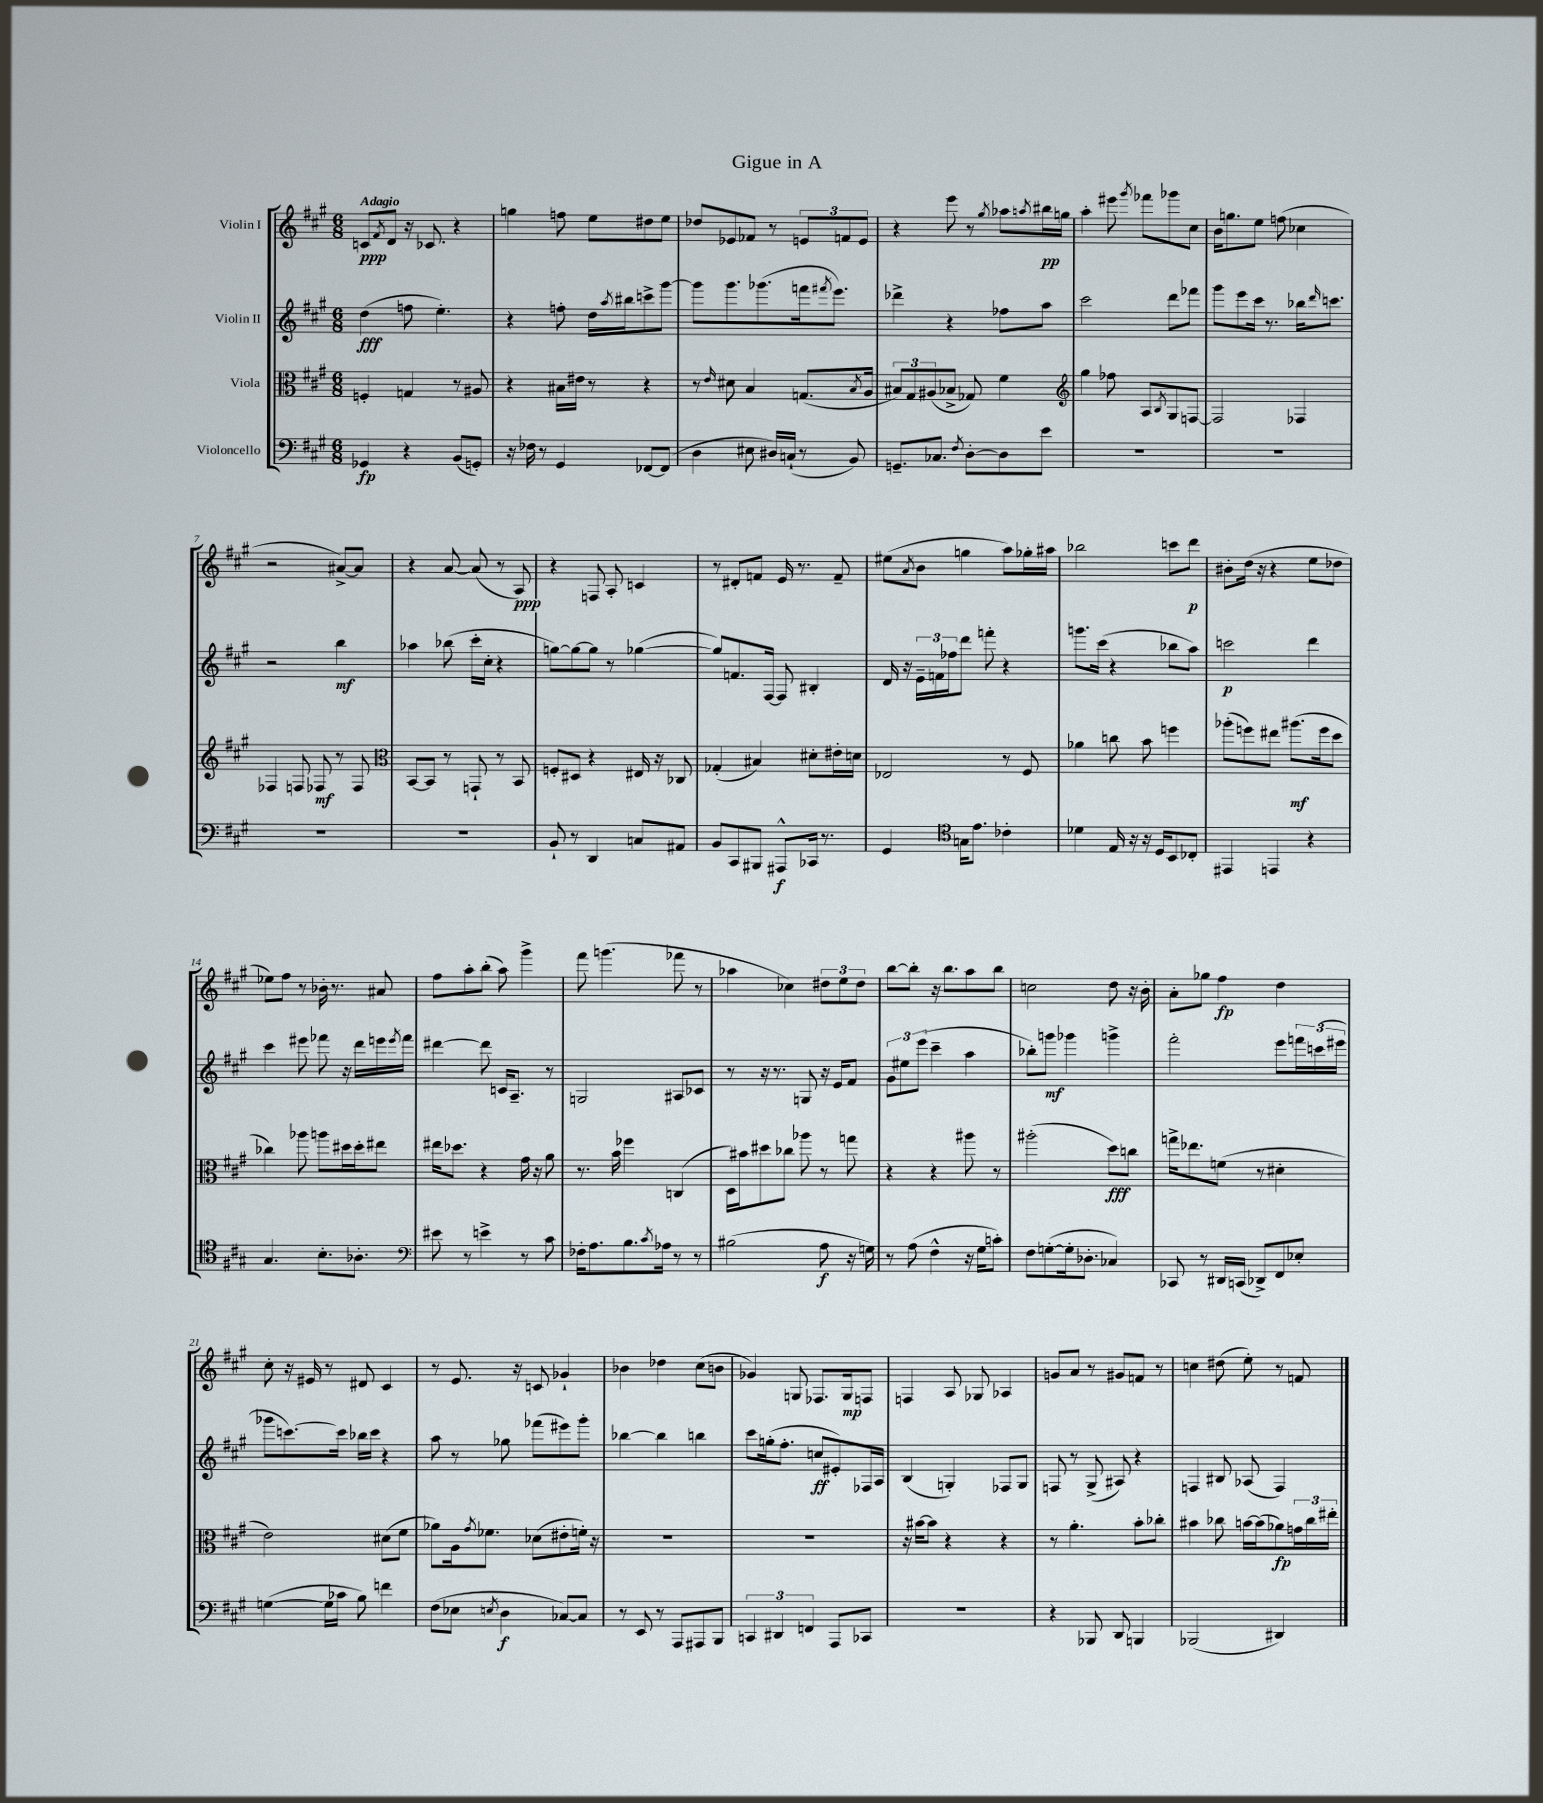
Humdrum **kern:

**kern	**kern	**kern	**kern
*staff4	*staff3	*staff2	*staff1
*clefF4	*clefC3	*clefG2	*clefG2
*k[f#c#g#]	*k[f#c#g#]	*k[f#c#g#]	*k[f#c#g#]
*M6/8	*M6/8	*M6/8	*M6/8
4GG-/	4F'/	(4dd\	8c/L
.	.	.	8qf#/
.	.	.	8d/J
4r	4G/	8ff\	16r
.	.	.	8.c-/
.	.	4.ee'\)	.
(8BB/L	8r	.	4r
8GG'/J)	8A#/	.	.
=	=	=	=
16r	4r	4r	4gg\
16F-\	.	.	.
8r	.	.	.
4GG#/	16B#\LL	8ff'\	8ff\
.	16e#\JJ	.	.
.	8r	16dd\LL	8ee\L
.	.	8qaa/	.
.	.	16bb#\J	.
[8FF-/L	4r	8ccc^\	8dd#\
(8FF-/]J	.	[8ggg#\J	8ee\J
=	=	=	=
4D\	8r	8ggg#\]L	8dd-/L
.	16qqe/	.	.
.	8d#\	8.ggg#\	8e-/
8E#\	4B/	.	8f-/J
.	.	(8.ggg-\	.
16D#/LL)	.	.	8r
(16C`/JJ	.	.	.
8r	(8.G/L	16fff\k	12e/L
.	.	8qfff#/	.
.	.	8.eee\J)	.
.	.	.	12f/
8BB/)	.	.	.
.	.	.	12e/J
.	8qB/	.	.
.	16A/Jk	.	.
=	=	=	=
8.GG~/L	12B#/L)	4ddd-^\	4r
.	12G#/	.	.
.	(12A#/	.	.
8.C-/J	.	.	.
.	8B-^/J	4r	8eee\
8qF#/	.	.	.
[8D'\L	8G-/)	.	8r
.	.	.	8qgg#/
8D\]	4f#\	8ff-\L	8aa-\L
.	.	.	8qaa/
8e\J	.	8aa\J	16bb#\L
.	.	.	16gg\JJ
=	=	=	=
*	*clefG2	*	*
2.r	4gg#\	2ccc#\	4aa'\
.	8ff-\	.	8eee#\
.	.	.	8qggg#/
.	8A/L	.	8fff-\L
.	8qB/	.	.
.	8G#/	8ddd\L	8ggg-\
.	[8F/J	8fff-\J	8cc#\J
=	=	=	=
2.r	2F/]	8ggg#\L	16b\LK
.	.	.	8.gg\
.	.	8eee\	.
.	.	16ccc#\Jk	8ee\J
.	.	8.r	.
.	.	.	(8ff\
.	4F-/	16bb-\LK	4cc-\
.	.	16qqddd/	.
.	.	8.ccc\J	.
=	=	=	=
2.r	4F-/	2r	2r
.	8F/	.	.
.	8F-/	.	.
.	8r	4bb\	[8a#^/L)
.	8F-/	.	8a#/]J
=	=	=	=
*	*clefC3	*	*
2.r	[8BB/L	4aa-\	4r
.	8BB/]J	.	.
.	8r	(8bb-\	[8a/
.	8GG`/	16ccc#'\LL	(8a/]
.	.	16cc#'\JJ	.
.	8r	4r	8r
.	8BB/	.	8A/)
=	=	=	=
8BB`/	8F'/L	[8gg\L)	4r
8r	8D#/J	8gg\_	.
4DD/	4r	8gg\]J	8F/
.	.	8r	8A'/
8C/L	16E#/	([4gg-\	4c/
.	16r	.	.
8AA#/J	8C-/	.	.
=	=	=	=
8BB/L	(4G-'/	8gg-/]L)	8r
8CC#/	.	8.f/	8d#'/L
8BBB#/J	4B#/)	.	8f/J
.	.	[16F#/Jk	.
8AAA#^^/L	.	8F#/]	16e/
.	.	.	8.r
16CC-/Jk	8d#'\L	4B#'/	.
8.r	.	.	.
.	16e#'\L	.	8f~/
.	16d\JJ	.	.
=	=	=	=
4GG#/	2E-/	16d/	(8ee#\L
.	.	16r	.
.	.	.	8qa/
.	.	24e~\LL	8b\J
.	.	24f\	.
.	.	24ff-\J	.
*clefC4	*	*	*
16G\LK	.	8ddd\J	4gg\
8.e\J	.	.	.
.	.	8fff'\	.
4c-'\	8r	4r	8aa\L)
.	8F#/	.	16gg-'\L
.	.	.	16aa#\JJ
=	=	=	=
4d-\	4a-\	8.ggg\L	2bb-\
.	.	(16ccc#\Jk	.
16E/	8cc\	4r	.
16r	.	.	.
16r	8b\	.	.
16D/LK	.	.	.
8BB/	4ff\	8bb-\L	8ccc\L
8C-'/J	.	8aa\J)	8ddd\J
=	=	=	=
4EE#/	(8aa-'\L	2ccc\	8b#'\L
.	8ff\)	.	(16dd\Jk
.	.	.	16r
4EE/	8ee#\J	.	4r
.	(8.aa#\L	.	.
4r	.	4ddd\	8ee\L
.	16ff\k	.	.
.	8dd\J	.	8dd-\J
=	=	=	=
4.G#/	4cc-\)	4ccc#\	8ee-\L)
.	.	.	8ff#\J
.	8aa-\	8eee#\	8r
8.B'\L	8aa\L	8fff-\	16b-'\
.	.	.	8.r
.	16dd#\L	16r	.
8.A-'\J	16dd#'\J	16ddd\LL	.
.	8ee#\J	16eee\	8a#/
.	.	8qeee/	.
.	.	16fff-\JJ	.
=	=	=	=
*clefF4	*	*	*
8e#\	16ee#\LK	[4ddd#\	8ff#\L
.	8.dd-\J	.	.
8r	.	.	8aa'\
4e^\	4r	8ddd#\]	(8bb'\J
.	.	16c/LK	8aa\)
.	.	8.A~/J	.
8r	16g#\	.	4ggg#^\
.	16r	.	.
8c#\	8a\	8r	.
=	=	=	=
16F-'\LK	8.r	2G/	8fff#\
8.A\	.	.	.
.	.	.	(4.ggg\
.	16b\	.	.
8.B\	4ff-\	.	.
8qc#/	.	.	.
16A-\Jk	.	.	.
8r	(4C/	8A#/L	8fff-\
8r	.	8c-/J	8r
=	=	=	=
(2B#\	16D\LL)	8r	4aa-\
.	16b#\J	.	.
.	8dd#\	16r	.
.	.	8.r	.
.	8cc-\J	.	4cc-\)
.	8aa-\	8G/	.
8A\	8r	16r	12dd#\L
.	.	16e/LK	.
.	.	.	12ee\
16r	8gg\	8f#/J	.
.	.	.	12dd#\J
16G\)	.	.	.
=	=	=	=
8r	4r	12g#\L	[8bb\L
.	.	12ee#\	.
(8A\	.	.	8bb'\]J
.	.	(12eee\J	.
4F#^^\	4r	4ccc#~\	16r
.	.	.	8.bb\L
16r	8aa#\	4aa\	8aa\
16G#\LK	.	.	.
8c'\J)	8r	.	8bb\J
=	=	=	=
8F#\L	(2aa#'\	8bb-'\L)	2cc\
([8G'\	.	8ggg\J	.
16G'\]k	.	4ggg-\	.
8.D-'\J	.	.	.
4C-/)	8dd\L)	4ggg^\	8dd\
.	8cc\J	.	16r
.	.	.	16b'\
=	=	=	=
8CC-/	16gg^\LK	2fff#'\	8a'\L
.	8.ee-\	.	.
8r	.	.	8gg-\J
16DD#/LL	(8f\J	.	4ff#\
(16CC/JJ	.	.	.
8DD-^/L)	8r	.	.
8FF#/	4d#'\	8eee\L	4dd\
8E-'/J	.	24fff\L	.
.	.	(24ccc\	.
.	.	24eee#\JJ	.
=	=	=	=
([4G\	2e\)	8ggg-\L	8cc#'\
.	.	[8.ccc\)	16r
.	.	.	16e#/
16G\]LL	.	.	8r
16c-\JJ	.	16ccc\]Jk	.
8B\)	.	16bb-\LL	8d#/
.	.	16ccc\JJ	.
4f\	(8d#\L	4r	4c#/
.	8f#\J	.	.
=	=	=	=
(8F#\L	8a-\L)	8aa\	8r
8E-\J	16A\k	8r	8.e/
.	8qg#/	.	.
.	8.f-\J	.	.
8qE/	.	.	.
4D\	.	8gg-\	.
.	.	.	16r
.	(8d-\L	(8fff-\L	8c/
[8C-/L)	8e#'\	8eee#\)	4g-`/
8C-/]J	16f'\Jk)	8ggg#'\J	.
.	16r	.	.
=	=	=	=
8r	2.r	[4bb-\	4b-\
8EE/	.	.	.
8r	.	4bb-\]	4dd-\
8AAA/L	.	.	.
8AAA#/	.	4bb\	(8cc#\L
8BBB/J	.	.	8b\J
=	=	=	=
6CC/	2.r	8ccc#\L	4g-/)
.	.	(16gg'\k	.
6DD#/	.	.	.
.	.	8.ff#'\J	.
.	.	.	8G/
6FF/	.	.	.
.	.	8cc/L	8.F-/L
8AAA/L	.	8e#'/)	.
.	.	.	16G/k
8CC-/J	.	16F-/L	8F/J
.	.	16A/JJ	.
=	=	=	=
2.r	16r	(4B/	4F/
.	[16b#\LK	.	.
.	8b#\]J	.	.
.	4r	4G'/)	8A/
.	.	.	8G-/
.	4r	8F-/L	4A-/
.	.	8G/J	.
=	=	=	=
4r	8r	8F/	8g/L
.	4.a'\	8r	8a/J
8BBB-/	.	(8G#^/	8r
8DD/	.	8A#/)	8g#/L
4BBB/	8b'\L	4r	8f/J
.	8cc-'\J	.	8r
=	=	=	=
(2BBB-/	4b#\	4F/	4cc\
.	8cc-\	8B#/	(8dd#\
.	[16b\LL	(8A-/	8ee'\)
.	(16b\]J	.	.
4DD#/)	8a-\)	4F/)	8r
.	24g\L	.	8f/
.	24cc-\	.	.
.	24ee#'\JJ	.	.
==	==	==	==
*-	*-	*-	*-
